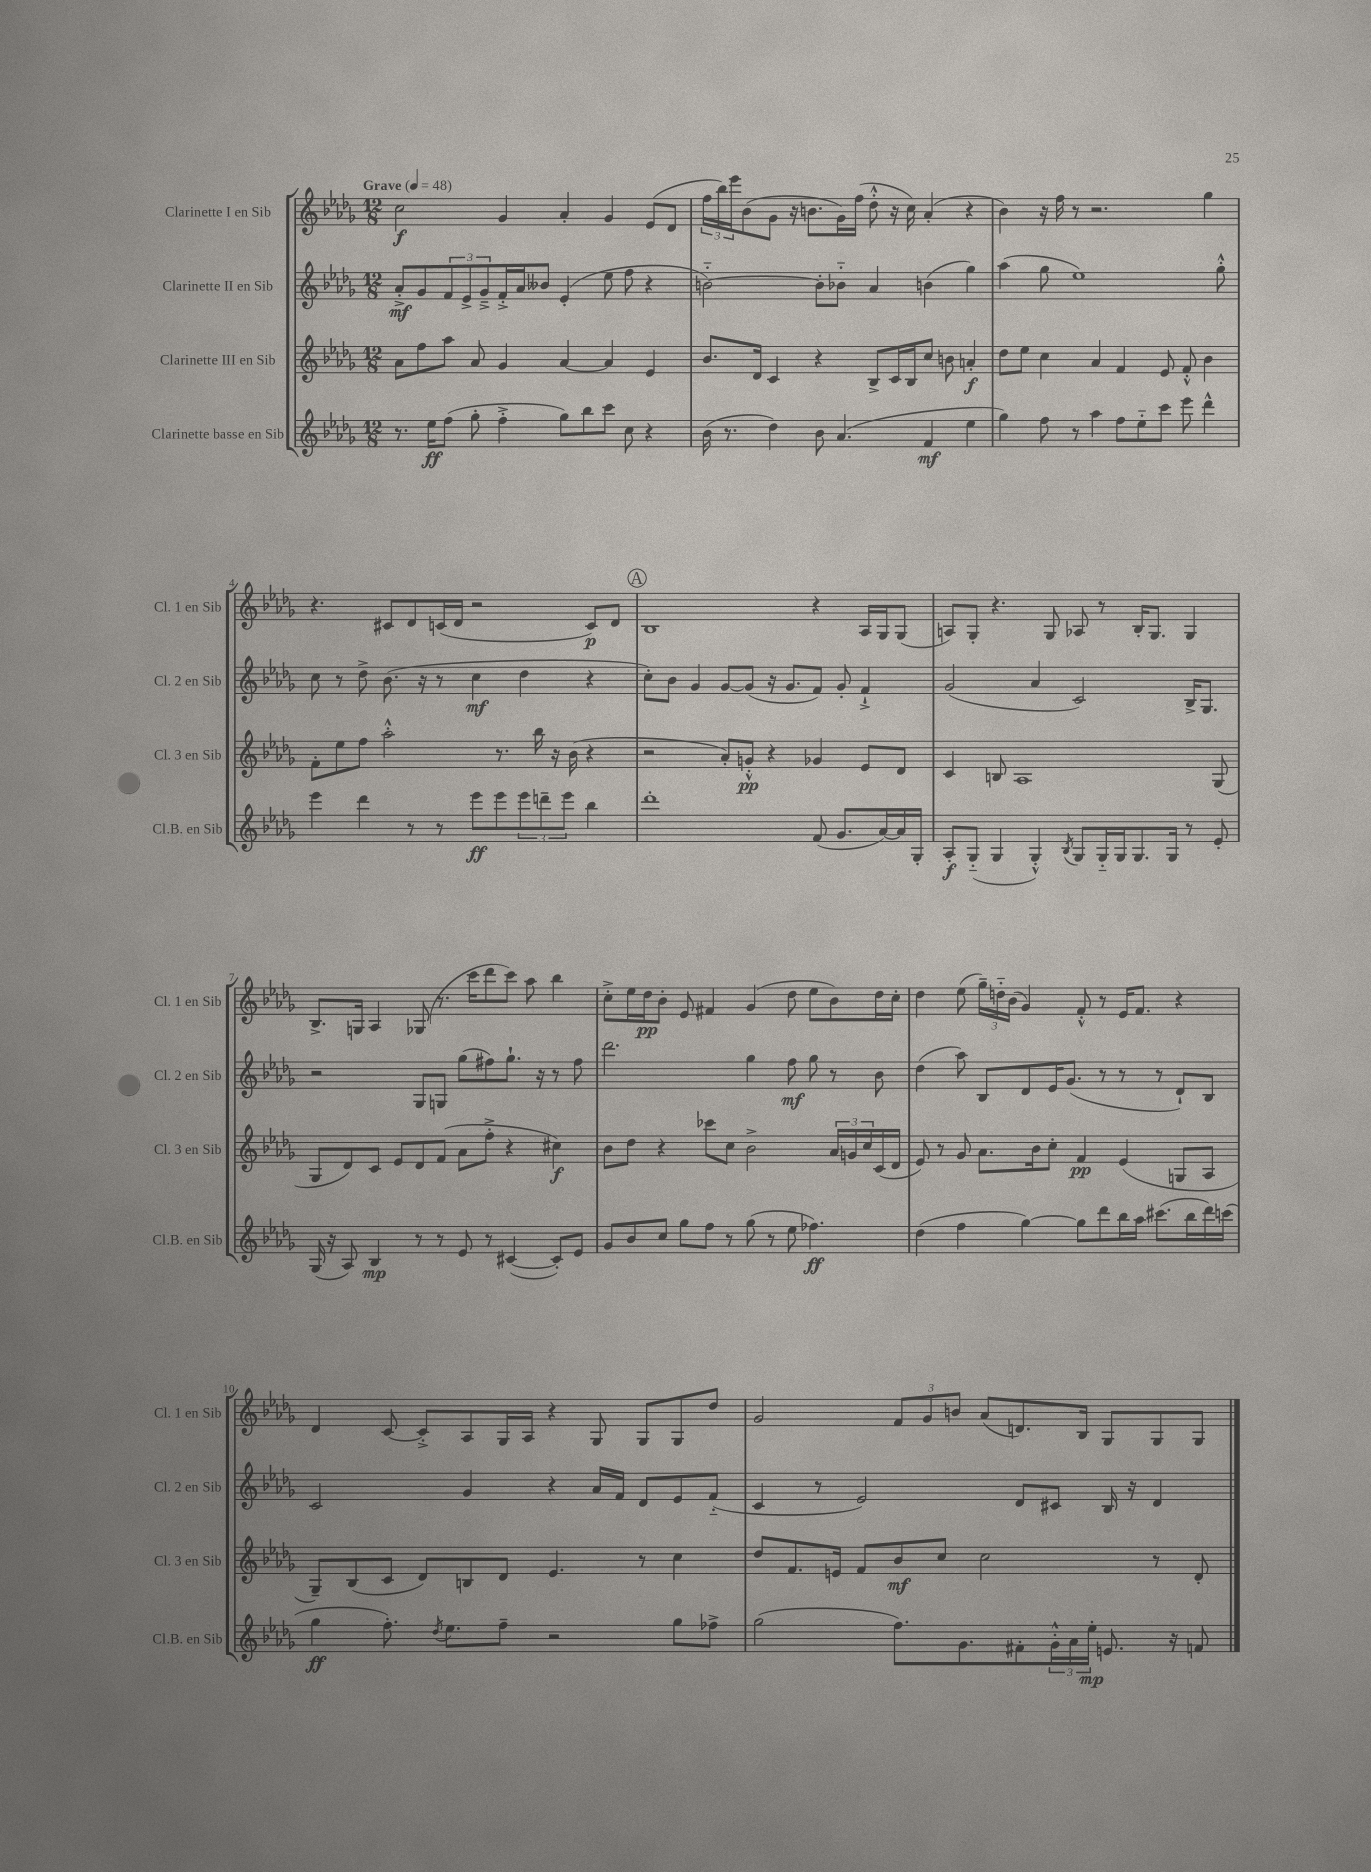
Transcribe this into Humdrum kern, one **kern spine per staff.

**kern	**kern	**kern	**kern
*staff4	*staff3	*staff2	*staff1
*clefG2	*clefG2	*clefG2	*clefG2
*k[b-e-a-d-g-]	*k[b-e-a-d-g-]	*k[b-e-a-d-g-]	*k[b-e-a-d-g-]
*M12/8	*M12/8	*M12/8	*M12/8
*MM48	*MM48	*MM48	*MM48
8.r	8a-	8a-'^	2cc
.	8ff	8g-	.
16ee-	.	.	.
(8ff	8aa-	12f	.
.	.	12e-^	.
8gg-'	8a-	.	.
.	.	12g-~^	.
4ff'^	4g-	16f'^	4g-
.	.	16a-	.
.	.	8b--	.
8gg-)	[4a-	(4e-'	4a-'
8bb-	.	.	.
8ccc	4a-]	8ee-	4g-
8cc	.	8ff	.
4r	4e-	4r	(8e-
.	.	.	8d-
=	=	=	=
(16b-	8.b-	[2b'~)	24ff
.	.	.	24bb-)
8.r	.	.	.
.	.	.	24eee-
.	.	.	(8b-
.	16d-	.	.
4dd-)	4c	.	8g-
.	.	.	16r
.	.	.	8.b
8b-	4r	8b']	.
(4.a-	.	8b-'~	16g-)
.	.	.	(16ff
.	8B-^	4a-	8dd-'^^
.	16c	.	16r
.	16B-	.	16cc)
4f	8cc	(4b	(4a-'
.	8b	.	.
4ee-	4a'	4gg-)	4r
=	=	=	=
4gg-)	8dd-	(4aa-	4b-)
.	8ee-	.	.
8ff	4cc	8gg-	16r
.	.	.	16ff
8r	.	1ee-)	8r
4aa-	4a-	.	2.r
8ff	4f	.	.
8ee-'~	.	.	.
8ccc	8e-	.	.
8eee-	8f'^^	.	.
4ddd-^^	4b-	.	4gg-
.	.	8gg-'^^	.
=	=	=	=
4eee-	8f'	8cc	4.r
.	8ee-	8r	.
4ddd-	8ff	8dd-^	.
.	2aa-'^^	(8.b-	8c#
8r	.	.	8d-
.	.	16r	.
8r	.	8r	(16c
.	.	.	16d-
8eee-	.	4cc	2r
8eee-	8.r	.	.
12eee-	.	4dd-	.
.	16bb-	.	.
12ddd~	.	.	.
.	16r	.	.
12eee-	.	.	.
.	(16b-	.	.
4bb-	4r	4r	8c)
.	.	.	8d-
=	=	=	=
1ddd-'	2r	8cc')	1B-
.	.	8b-	.
.	.	4g-	.
.	8a-')	[8g-	.
.	8g'^^	(8g-]	.
.	4r	16r	.
.	.	8.g-	.
(8f	4g-	8f)	4r
8.g-	.	8g-'	.
.	8e-	4f`^	16A-
[16a-)	.	.	16G-
16a-]	8d-	.	(8G-
16G-'	.	.	.
=	=	=	=
8A-'	4c	(2g-	8A)
(8G-'~	.	.	8G-'
4G-	8B	.	4.r
.	1A-	.	.
4G-'^^)	.	4a-	.
.	.	.	8G-
8qB-	.	.	.
8G-	.	2c)	8A-
16G-'~	.	.	8r
16G-	.	.	.
8.G-	.	.	16B-'
.	.	.	8.G-
16G-	.	.	.
8r	.	16B-^	4G-
.	.	8.G-	.
8e-'	(8G-	.	.
=	=	=	=
(16G-	8G-	2r	8.B-^
16r	.	.	.
8A-)	8d-)	.	.
.	.	.	16G
4B-	8c	.	4A-
.	8e-	.	.
8r	8d-	8G-	(8G-
8r	(8f	8G	8.r
8e-	8a-	(8gg-	.
.	.	.	16ccc
8r	8ff'^	8ff#)	8ddd-
([4c#	4r	8.gg-`	8ccc)
.	.	.	8aa-
.	.	16r	.
8c#'])	4cc#)	8r	4bb-
8e-	.	8ff#	.
=	=	=	=
8g-	8b-	2.ddd-	8cc'^
8b-	8dd-	.	16ee-
.	.	.	16dd-
8cc	4r	.	8b-'
8gg-	.	.	8e-
8ff	8ccc-	.	4f#
8r	8cc	.	.
(8gg-	2b-^	4gg-	(4g-
8r	.	.	.
8ee-	.	8ff	8dd-
4.ff-)	.	8gg-	8ee-
.	24a-	8r	8b-)
.	24g	.	.
.	24cc	.	.
.	(16c	8b-	16dd-
.	16d-	.	16cc'
=	=	=	=
(4dd-	8e-)	(4dd-	4dd-
.	8r	.	.
4ff	8g-	8aa-)	(8ee-
.	8.a-	8B-	24gg-~)
.	.	.	24dd'~
.	.	.	(24b-
[4gg-)	.	8d-	4g-)
.	16b-	.	.
.	8cc'	16e-	.
.	.	(8.g-	.
8gg-]	4f	.	8f'^^
8ddd-	.	8r	8r
16bb-	(4e-	8r	16e-
16aa-	.	.	8.f
(8.ccc#	.	8r	.
.	8G	8d-`)	4r
16bb-	.	.	.
16ddd-)	8A-	8B-	.
(16ccc	.	.	.
=	=	=	=
4gg-	8G-~)	2c	4d-
.	(8B-	.	.
8.ff')	8c	.	[8c
.	8d-)	.	8c'^]
8qdd-	.	.	.
8.ee-	.	.	.
.	8B	4g-	8A-
8ff~	8d-	.	16G-
.	.	.	16A-
2r	4.e-	4r	4r
.	.	16a-	8G-
.	.	16f	.
.	8r	8d-	8G-
8gg-	4cc	8e-	8G-
8ff-^	.	(8f'~	8dd-
=	=	=	=
(2gg-	8dd-	4c	2g-
.	8.f	.	.
.	.	8r	.
.	16e	.	.
.	8f	2e-)	.
8.ff)	8b-	.	12f
.	.	.	12g-
.	8cc	.	.
.	.	.	12b
8.g-	.	.	.
.	2cc	.	(8a-
8f#'	.	8d-	8.d)
24g-'^^	.	8c#	.
24a-	.	.	.
.	.	.	16B-
24ee-'	.	.	.
8.e	.	16B-	8G-
.	.	16r	.
.	8r	4d-	8G-
16r	.	.	.
8f	8d-'	.	8G-
==	==	==	==
*-	*-	*-	*-
